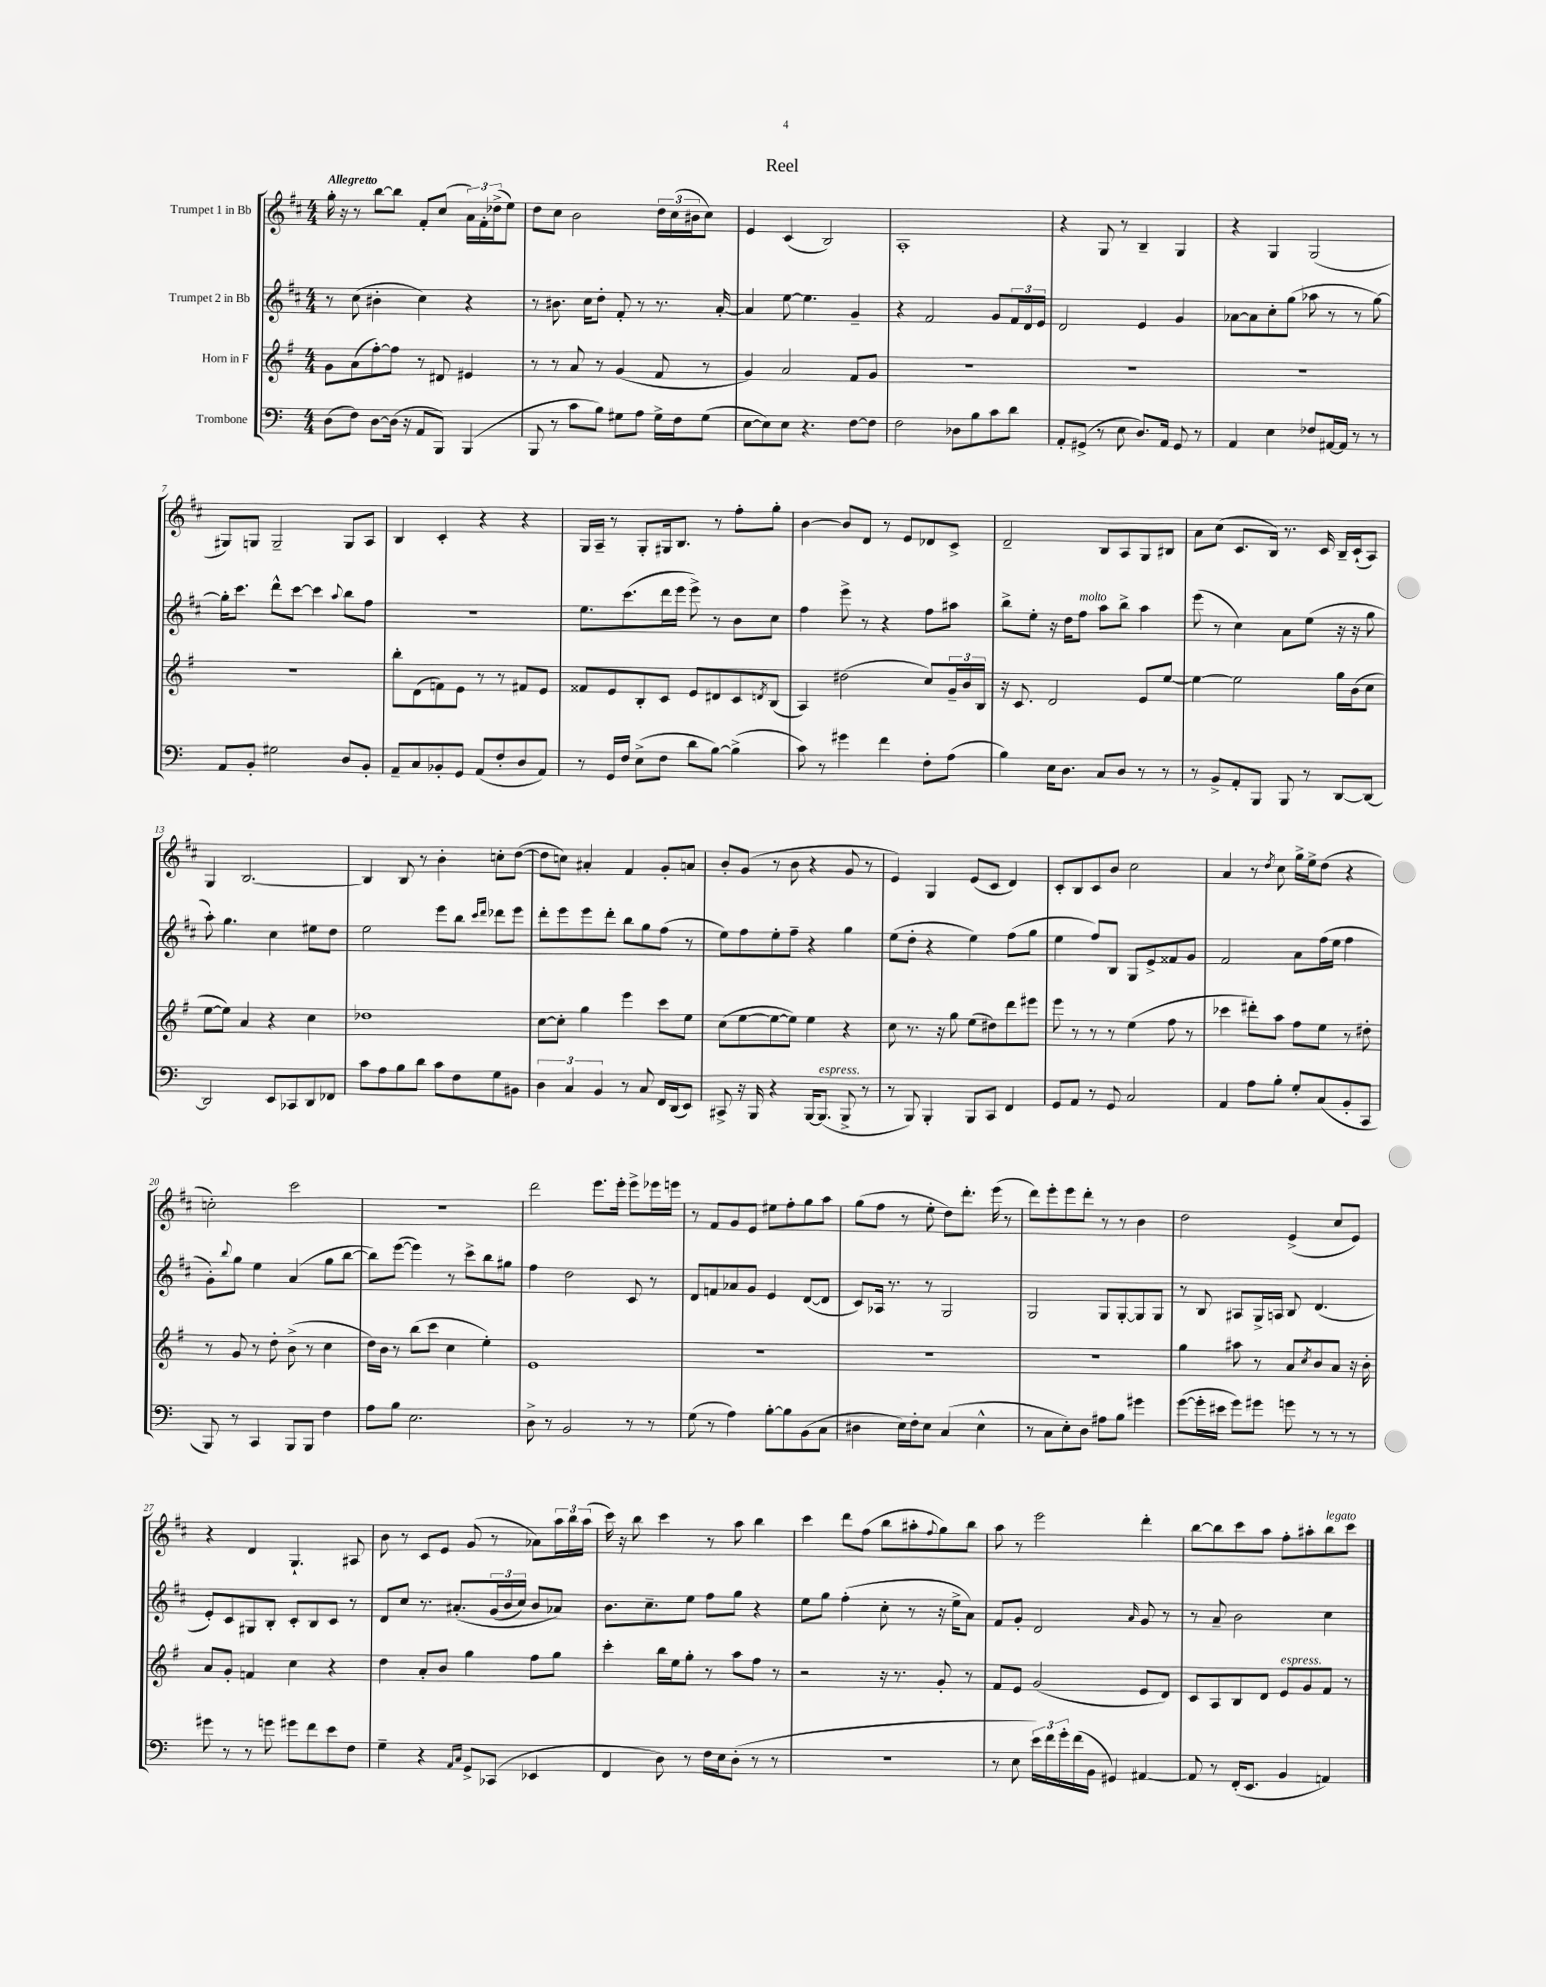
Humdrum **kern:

**kern	**kern	**kern	**kern
*staff4	*staff3	*staff2	*staff1
*clefF4	*clefG2	*clefG2	*clefG2
*k[]	*k[f#]	*k[f#c#]	*k[f#c#]
*M4/4	*M4/4	*M4/4	*M4/4
(8D	8g	8r	16gg'
.	.	.	16r
8F)	(8a	(8cc#	8r
[8D	[8ff#')	4b#'	[8bb
(16D]	8ff#]	.	8bb]
16r	.	.	.
8AA	8r	4cc#)	8f#'
8BBB)	8d#	.	(8cc#
(4BBB	4e#	4r	24a)
.	.	.	24f#'
.	.	.	(24dd-^
.	.	.	8ee)
=	=	=	=
8BBB	8r	8r	8dd
8r	8r	8.b#	8cc#
8c	8a	.	2b
.	.	16cc#	.
8B)	8r	8dd'	.
8G#	(4g	8f#'	.
8A	.	8r	.
16G#^	8f#	8.r	24dd
.	.	.	(24cc#
16F	.	.	.
.	.	.	24b#
(8G#	8r	.	8cc#)
.	.	[16a'	.
=	=	=	=
[8E	4g)	4a]	4e
8E])	.	.	.
8E	2a	[8ee	(4c#
4.r	.	4.ee]	.
.	.	.	2B)
[8F	8f#	4g~	.
8F]	8g	.	.
=	=	=	=
2F	1r	4r	1A'
.	.	2f#	.
8D-	.	.	.
8B	.	.	.
8c	.	8g	.
8d	.	24f#	.
.	.	24d	.
.	.	24e	.
=	=	=	=
8AA'	1r	2d	4r
(8GG#^	.	.	.
8r	.	.	8G
8E	.	.	8r
8.D)	.	4e	4B~
16AA	.	.	.
8GG#	.	4g	4G
8r	.	.	.
=	=	=	=
4AA	1r	[8a-	4r
.	.	8a-]	.
4E	.	8cc#'	4G
.	.	(8gg	.
8F-	.	8aa-	(2G
[16AA#	.	8r	.
16AA#]	.	.	.
8r	.	8r	.
8r	.	[8gg)	.
=	=	=	=
8AA	1r	16gg']	8G#)
.	.	8.ccc#	.
8BB'	.	.	8G
2G#	.	8ddd^^	2G~
.	.	[8ccc#	.
.	.	4ccc#]	.
.	.	8qqaa	.
8D	.	8bb	8G
8BB'	.	8ff#	8A
=	=	=	=
8AA~	8bb'	1r	4B
8C	(8d	.	.
8BB-'	8f)	.	4c#'
8GG	8e	.	.
(8AA	8r	.	4r
8F'	8r	.	.
8D	8f#	.	4r
8AA)	8e	.	.
=	=	=	=
8r	8f##	8.ee	16G
.	.	.	16A~
16GG	8e	.	8r
16F	.	(8.ccc#	.
(8E^	8B'	.	8G'
8F	8c	16ddd	16G#
.	.	16eee	8.B
8d	8e	8eee^)	.
[8B)	8d#	8r	8r
(4B^]	8c	8b	8ff#'
.	8qd	.	.
.	(8B	8cc#	8gg'
=	=	=	=
8c)	4A)	4ff#	[4b
8r	.	.	.
4g#	(2dd#	8eee^	8b]
.	.	8r	8d
4f	.	4r	8r
.	.	.	8e
8F'	8cc)	8ff#	8d-
(8A	24g~	8aa#	8c#^
.	24b	.	.
.	24B	.	.
=	=	=	=
4B)	16r	8bb^	2d~
.	8.c	.	.
.	.	8ee'	.
16E	2d	16r	.
8.D	.	16dd	.
.	.	8ff#	.
8C	.	8aa	8B
8D	.	8bb^	8A
8r	8e	4aa	8G
8r	[8ee	.	8B#
=	=	=	=
8r	4ee_	(8eee	8a
8BB^	.	8r	(8cc#
8AA'	2ee]	4cc#)	8.c#
8BBB	.	.	.
.	.	.	16B)
8BBB	.	8a	8.r
8r	.	(8ee	.
.	.	.	16c#
[8DD	16gg	16r	16B~
.	(16b	16r	(16c#`
8DD_	8cc	8gg	8A)
=	=	=	=
2DD]	[8ee	8aa')	4G
.	8ee])	4.gg	.
.	4a	.	[2.B
8EE	4r	4cc#	.
8CC-	.	.	.
8DD	4cc	8ee#	.
8FF-	.	8dd	.
=	=	=	=
8c	1dd-	2ee	4B]
8A	.	.	.
8B	.	.	8B
8d	.	.	8r
8c	.	8eee	4b'
8F	.	8bb	.
.	.	16qqccc#	.
.	.	16qqddd	.
8G	.	8ddd-	8cc'
8BB#	.	8eee	([8dd
=	=	=	=
6D	[8cc	8ddd'	8dd]
.	8cc']	8eee	8cc)
6C	.	.	.
.	4gg	8eee	4a#'
6BB	.	.	.
.	.	8ddd'	.
8r	4eee	8bb	4f#
8C	.	8gg	.
16FF	8ccc	(8ff#	8g'
(16DD	.	.	.
8EE)	8ee	8r	8a
=	=	=	=
8CC#^	(8cc	8ee)	8b'
16r	[8ee	8ff#	(8g
16BBB	.	.	.
4r	8ee_	8ee'	8r
.	8ee])	8ff#~	8b
[16BBB	4ee	4r	4r
(8.BBB]	.	.	.
8BBB^	4r	4gg	8g
8r	.	.	8r
=	=	=	=
8r	8cc	(8ee	4e)
8BBB)	8.r	8dd'	.
4BBB'	.	4r	4G
.	16r	.	.
.	8gg	.	.
8BBB	(8ee	4ee)	(8e
8CC	8dd#)	.	8c#
4FF	8ddd	(8ff#	4d)
.	8eee#	8gg	.
=	=	=	=
8GG	8eee	4ee	8c#'
8AA	8r	.	8B
8r	8r	8ff#)	8c#
8GG	8r	8B	8b
2C	(4ee	8G	2cc#
.	.	8e^	.
.	8ff#	8f##	.
.	8r	8g	.
=	=	=	=
4AA	4ccc-	2f#	4a
8A	8ddd#')	.	8r
.	.	.	8qdd
8B'	8aa	.	8cc#
8G'	8ff#	8a	16gg^
.	.	.	16ee^
(8C	8ee	(16ff#	(8dd
.	.	16ee	.
8BB'	8r	4ff#	4r
8CC	8dd#'	.	.
=	=	=	=
8BBB)	8r	8g')	2cc')
.	.	8qqbb	.
8r	8g	8gg	.
4CC	8r	4ee	.
.	8dd'	.	.
8BBB	(8b^	(4a	2ccc#
8BBB	8r	.	.
4F	4cc	8gg	.
.	.	[8bb	.
=	=	=	=
8A	16dd)	8bb])	1r
.	16b	.	.
8B	8r	([8eee	.
2.E	(8bb	4eee])	.
.	8ccc	.	.
.	4cc	8r	.
.	.	8ccc#^	.
.	4ee')	8bb	.
.	.	8gg#	.
=	=	=	=
8D^	1e	4ff#	2ddd
8r	.	.	.
2BB	.	2dd	.
.	.	.	8.eee
.	.	.	16eee'
8r	.	8c#	8eee^
8r	.	8r	16eee-
.	.	.	16eee
=	=	=	=
(8G	1r	8d	8r
8r	.	8f	8f#
4A)	.	8a-	8g
.	.	8g	8e
[8B'	.	4e	8ee#
8B]	.	.	8ff#'
(8BB	.	([8d	8gg
8C	.	8d]	8aa
=	=	=	=
4D#	1r	8c#)	(8gg
.	.	16A-	8ff#
.	.	8.r	.
16E)	.	.	8r
16F'	.	.	.
8E	.	8r	8ee'
(4C	.	2G	8dd)
.	.	.	8.ddd'
4E^^	.	.	.
.	.	.	(16eee
.	.	.	8r
=	=	=	=
8r	1r	2G	8ddd)
8C	.	.	8eee'
8E')	.	.	8eee
8D	.	.	8ddd'
8A#	.	8G	8r
8B	.	[8G'	8r
4g#	.	8G]	4b
.	.	8G	.
=	=	=	=
([8g	4gg	8r	2dd
16g']	.	8B	.
16e#	.	.	.
8g)	8aa#	8A#	.
8g#	8r	16G^	.
.	.	16A	.
8g	8a	8B	(4e^
.	8qcc	.	.
8r	8b	(4.d	.
8r	8a	.	8cc#
8r	16r	.	8e)
.	16b'	.	.
=	=	=	=
8g#	8a	8e')	4r
8r	8g'	8c#	.
8r	4f	8G#	4d
8g	.	8B'	.
8g#	4cc	8c#'	4.G`
8f	.	8B	.
8e	4r	8c#	.
8F	.	8r	8A#
=	=	=	=
4G~	4dd	8d	8b
.	.	8cc#	8r
4r	8a'	8.r	8c#
.	8b	.	8e
.	.	&(8.a#'	.
16qqAA	.	.	.
16qqC	.	.	.
8GG^	4gg	.	(8g
(8CC-	.	(24g	8r
.	.	24b	.
.	.	24cc#)	.
4EE-	8ff#	8b	8a-)
.	8gg	8a-&)	24aa
.	.	.	24bb
.	.	.	(24aa
=	=	=	=
4FF	4ccc'	8.b	16ccc#)
.	.	.	16r
.	.	.	8bb
.	.	8.cc#~	.
8D)	16bb	.	4ccc#
.	16ee	.	.
8r	8gg'	8ee	.
16F	8r	8ff#	8r
16E	.	.	.
(8D'	8aa	8gg	8aa
8r	8ff#	4r	4bb
8r	8r	.	.
=	=	=	=
1r	2r	8ee	4ccc#
.	.	8gg	.
.	.	(4ff#'	8ddd
.	.	.	(8ff#
.	16r	8cc#'	8bb
.	8.r	.	.
.	.	8r	8aa#'
.	.	.	8qqff#
.	8g'	16r	8gg)
.	.	16ee^	.
.	8r	8a)	8bb
=	=	=	=
8r	8f#	8f#	8aa
8E	8e	8g'	8r
24e)	(2g	2d	2eee
24f	.	.	.
24g'	.	.	.
(16f	.	.	.
16BB	.	.	.
4GG#)	.	.	.
.	.	16qqa	.
[4AA#	8e	8g	4ddd'
.	8d)	8r	.
=	=	=	=
8AA#]	8c	8r	[8bb
8r	8A	8a~	8bb]
(16FF'	8B	2b	8ccc#
8.EE	.	.	.
.	8d	.	8aa
4BB	8e	.	8ff#'
.	8g	.	8aa#'
4AA)	8f#	4cc#	8bb
.	8r	.	8ccc#
==	==	==	==
*-	*-	*-	*-
